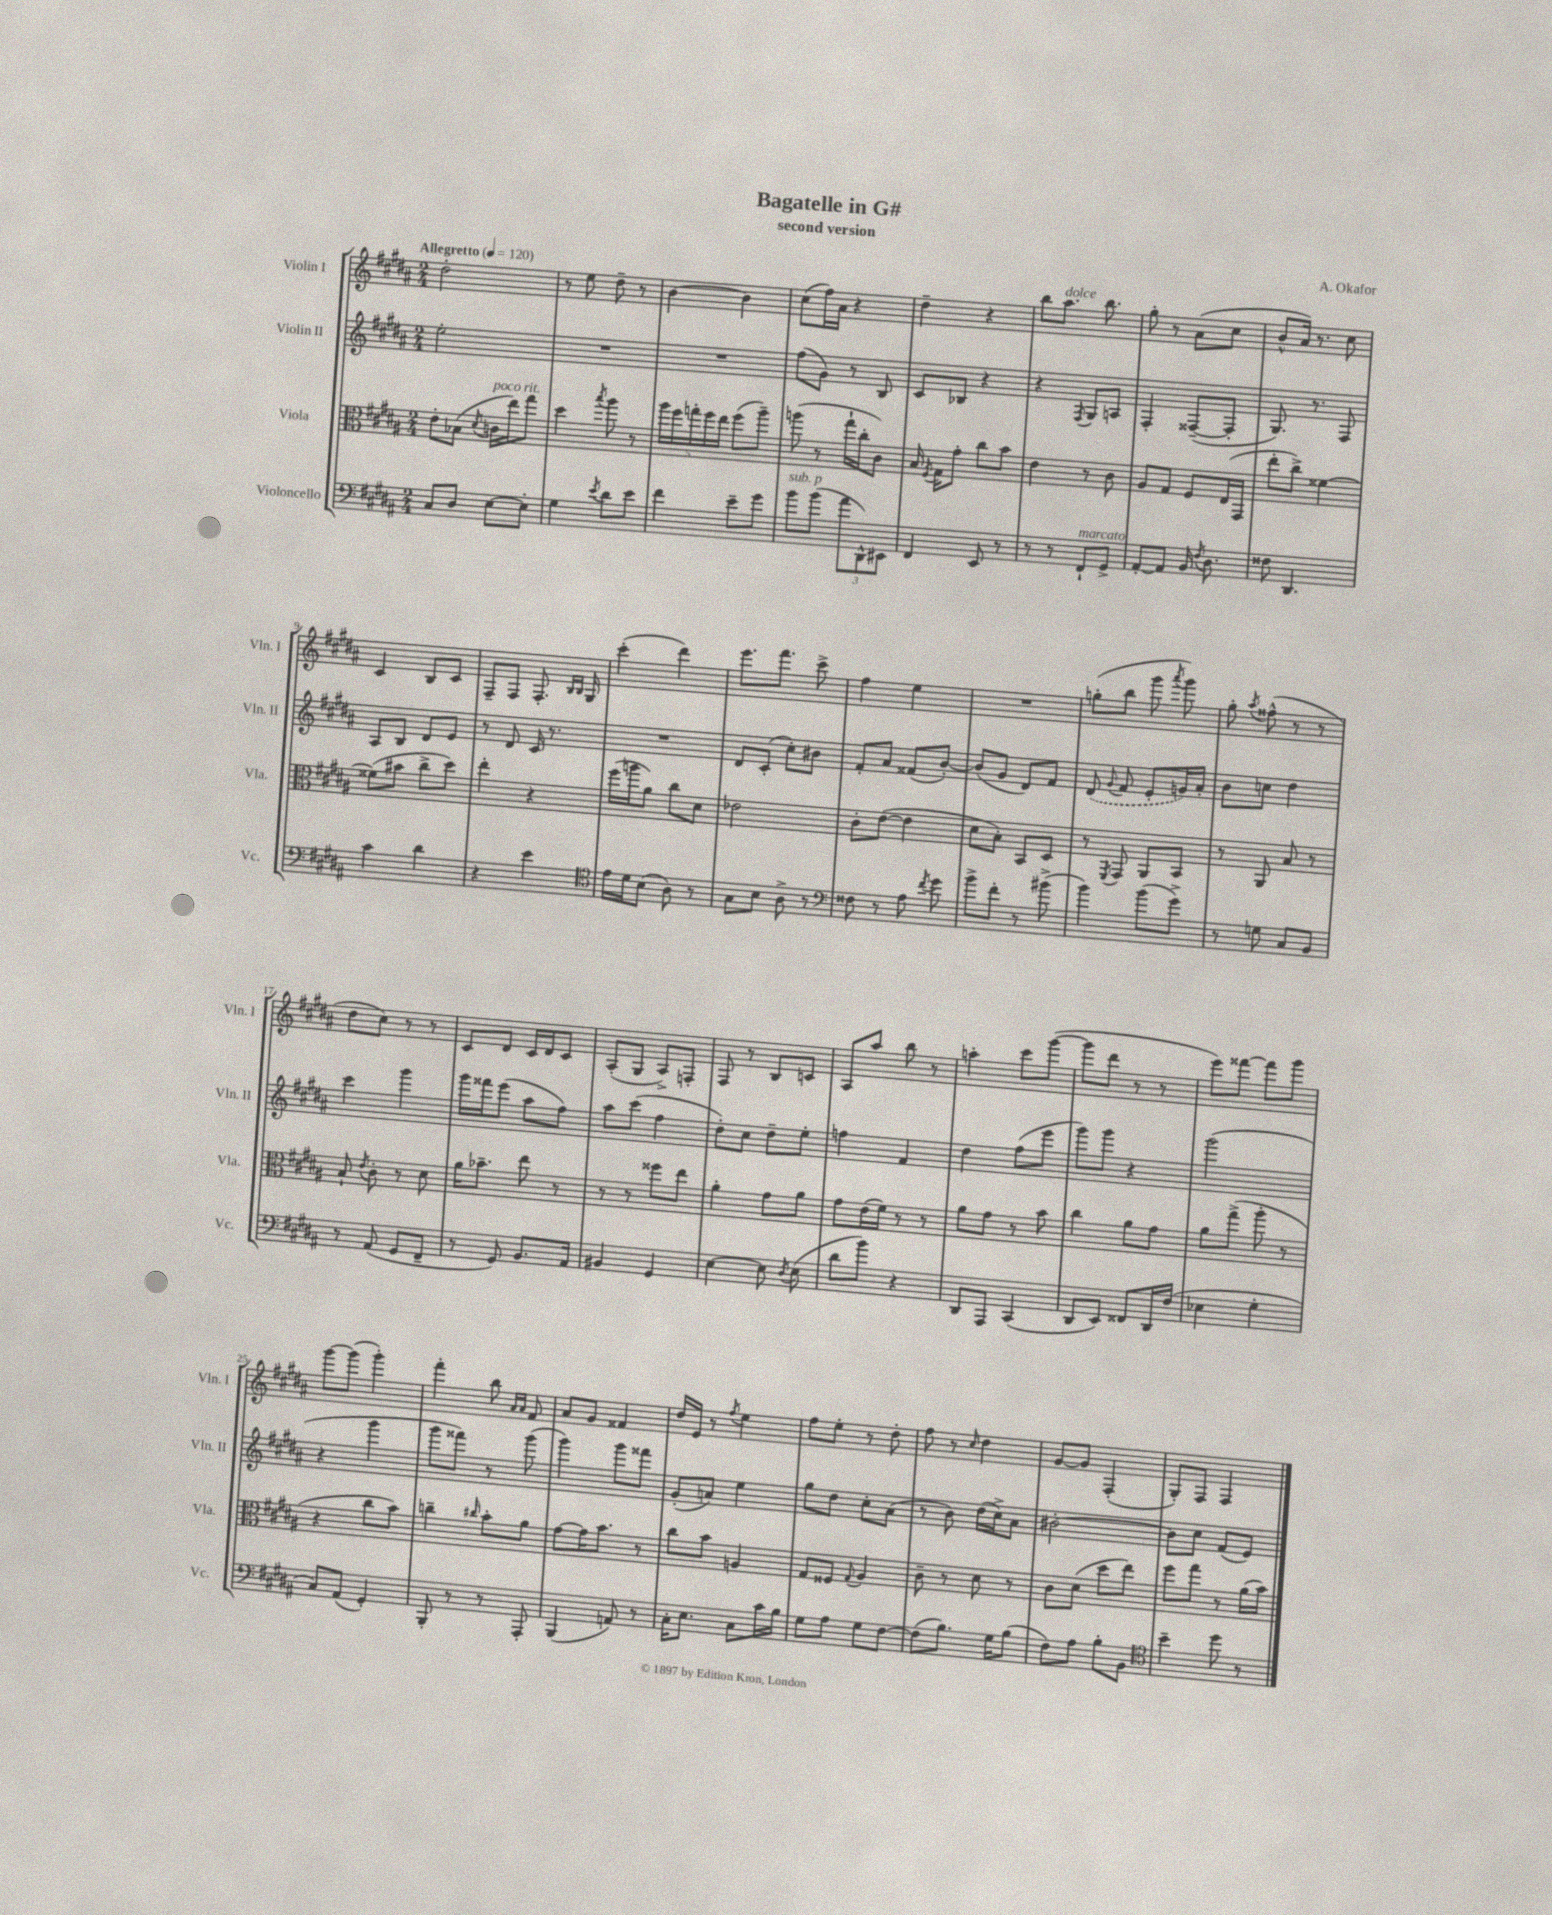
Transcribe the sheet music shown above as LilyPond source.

\header { title = "Bagatelle in G#" composer = "A. Okafor" subtitle = "second version" }
<<
\new StaffGroup <<
\new Staff = "s0" \with { instrumentName = "Violin I" shortInstrumentName = "Vln. I" } {
    \clef treble \key b \major \numericTimeSignature \time 2/4 \tempo "Allegretto" 4 = 120
    \autoBeamOff dis''2-. |
    r8 e''8 dis''8-- r8 |
    b'4~ b'4 |
    cis''8[( fis''16) ais'16] r4 |
    dis''4-- r4 |
    b''8[ ais''8.]^\markup { \italic "dolce" } b''8. |
    gis''8-. r8 ais'8[( cis''8] |
    b'8[-^ ais'16]) r8. cis''8 |
    cis'4 b8[ cis'8] |
    fis8[-- fis8] fis8.-. \grace { b16[ b16] } gis16 |
    cis'''4-.( dis'''4) |
    e'''8.[ fis'''8.] cis'''8-> |
    fis''4 e''4 |
    R2 |
    g''8[-.( b''8] gis'''8 \acciaccatura { ais'''8 } gis'''8) |
    gis''8-. \acciaccatura { ais''8 } fisis''8-^( r8 r8 |
    dis''8[ cis''8]) r8 r8 |
    cis'8[ dis'8] cis'16[ dis'16 cis'8] |
    ais8[-.( gis8] ais8[->) f8]-. |
    fis8 r8 b8[ c'8] |
    ais8[ ais''8] b''8 r8 |
    a''4-. cis'''8[ gis'''8]~( |
    gis'''8[ dis'''8] r8 r8 |
    e'''8[) fisis'''8]~ fisis'''8[ gis'''8] |
    gis'''8[~ gis'''8]( gis'''4-.) |
    fis'''4-. b''8 \grace { ais'16[ ais'16] } fis'8 |
    ais'8[ gis'8] fisis'4 |
    dis''16[ e'16] r8 \acciaccatura { fis''8 } e''4 |
    fis''8[ e''8]-. r8 dis''8-. |
    fis''8 r8 \grace { cis''16 } dis''4 |
    gis'8[~ gis'8] fis4-.( |
    gis8[-.) fis8] fis4 \bar "|." |
}
\new Staff = "s1" \with { instrumentName = "Violin II" shortInstrumentName = "Vln. II" } {
    \clef treble \key b \major \numericTimeSignature \time 2/4
    \autoBeamOff e''2-. |
    R2 |
    R2 |
    fis''8[( gis'8]) r8 b8 |
    cis'8[ bes8] r4 |
    r4 \acciaccatura { fis8 } gis8[ a8] |
    fis4-. fisis8[~--( fisis8]-. |
    gis8.) r8. fis8 |
    ais8[ b8] dis'8[ e'8] |
    r8 dis'8 cis'16 r8. |
    R2 |
    dis'8[ cis'8]-.( cis''8[-.) bis'8] |
    fis'8[-. ais'8] fisis'8[( b'8]~-.) |
    b'8[( gis'8] dis'8[) fis'8] |
    \once \slurDashed dis'8( \appoggiatura { gis'8 } fis'8 e'8[-. g'16) ais'16]-. |
    b'8[ c''8] dis''4 |
    cis'''4 gis'''4 |
    gis'''16[ fisis'''16 e'''8]( ais''8[ fis''8]) |
    ais''8[ cis'''8]( fis''4 |
    dis''8[-.) cis''8] dis''8[-- e''8]-. |
    f''4 fis'4 |
    dis''4 fis''8[( e'''8] |
    gis'''8[) gis'''8] r4 |
    gis'''2( |
    r4 gis'''4 |
    gis'''8[ fisis'''8]) r8 gis'''8( |
    gis'''4) gis'''8[ fisis'''8] |
    gis'8[-.( a'8]) e''4 |
    gis''8[ dis''8] cis''8[-. ais'8]( |
    r8 b'8) dis''16[( cis''16->) ais'8] |
    bis'2~-. |
    bis'8[ cis''8] fis'8[( e'8]) \bar "|." |
}
\new Staff = "s2" \with { instrumentName = "Viola" shortInstrumentName = "Vla." } {
    \clef alto \key b \major \numericTimeSignature \time 2/4
    \autoBeamOff e'8[-. bes8]( \acciaccatura { dis'8 } c'16[^\markup { \italic "poco rit." } e''16) gis''8] |
    dis''4 \acciaccatura { b''8 } ais''8 r8 |
    \tuplet 5/4 { ais''16[ fis''16 g''16-. fis''16 e''16] } fis''8[( ais''8]--) |
    a''8( r8 gis''16[-! cis''16-. cis'8]) |
    b16 \acciaccatura { fis8 } gis16[ gis'8]-. cis''8[ b'8] |
    e'4 r8 cis'8 |
    ais8[ gis8] fis8[ e16( gis,16] |
    e''8[-. cis''8]->) fisis'4~ |
    fisis'8[( bis'8] cis''8[-> dis''8]) |
    e''4-. r4 |
    fis''16[( a''16 ais'8]) cis''8[ dis'8] |
    ees'2 |
    cis'8[-. e'8]~( e'4 |
    dis'8[ b8]-.) b,8[ dis8] |
    r8 \acciaccatura { fis,8 } gis,8 ais,8[ b,8] |
    r8 ais,8 b8 r8 |
    b8-! \acciaccatura { e'8 } cis'8-. r8 dis'8 |
    ais'16[ bes'8.]-- e''8 r8 |
    r8 r8 fisis''8[ e''8] |
    ais'4-. gis'8[ ais'8] |
    gis'8[ e'16( fis'16]) r8 r8 |
    ais'8[ gis'8] r8 b'8 |
    cis''4 ais'8[ gis'8] |
    ais'8[ gis''8]->( ais''8-. r8 |
    r4 cis''8[ b'8]) |
    c''4-- \grace { cis''16 } b'8[-. ais'8] |
    gis'8[~ gis'16 b'8.] r8 |
    cis''8[ b'8] a4 |
    gis8[ fisis8] \appoggiatura { gis8 } ais4 |
    cis'8-- r8 dis'8 r8 |
    cis'8[ dis'8]( dis''8[ e''8]) |
    fis''8[ gis''8] r8 ais'16[( b'16]) \bar "|." |
}
\new Staff = "s3" \with { instrumentName = "Violoncello" shortInstrumentName = "Vc." } {
    \clef bass \key b \major \numericTimeSignature \time 2/4
    \autoBeamOff cis8[ dis8] e8[~ e8]-. |
    gis4 \acciaccatura { e'8 } dis'8[ e'8] |
    fis'4 e'8[-- gis'8] |
    b'8[^\markup { \italic "sub. p" } b'8]( \tuplet 3/2 { ais'8[ dis,8-^) eis,8] } |
    fis,4 e,8 r8 |
    r8 r8 fis,8[-!^\markup { \italic "marcato" } gis,8]-> |
    ais,8[~-. ais,8] b,16 \acciaccatura { fis8 } dis8. |
    fisis8 dis,4. |
    cis'4 dis'4 |
    r4 e'4 |
    \clef tenor e'16[ dis'16 b8]( ais8) r8 |
    gis8[ b8] ais8-> r8 |
    \clef bass fisis8 r8 ais8 \acciaccatura { fis'8 } gis'8 |
    b'8[-> fis'8]-. r8 bis'8->( |
    b'4) b'8[( gis'8]->) |
    r8 g8 cis8[ b,8] |
    r8 ais,8( gis,8[ fis,8]-- |
    r8 gis,8) b,8.[ ais,16] |
    bis,4 gis,4 |
    e4~ e8 \acciaccatura { dis8 } e8( |
    dis'8[ b'8]) r4 |
    dis,8[ ais,,8] cis,4( |
    dis,8[ e,8]) fisis,8[ dis,16 fis16]( |
    ees4 gis4-. |
    cis8[) ais,8]( gis,4-.) |
    b,,8-. r8 r8 ais,,8-. |
    b,,4( a,8) r8 |
    cis16[-. e8.] cis8[ cis'16 b16] |
    gis8[ ais8] gis8[ fis8]~ |
    fis8[( b8.]) gis16[ b8]( |
    fis8[) ais8] b8[-. b,8] |
    \clef tenor b'4-- dis''8 r8 \bar "|." |
}
>>
>>
